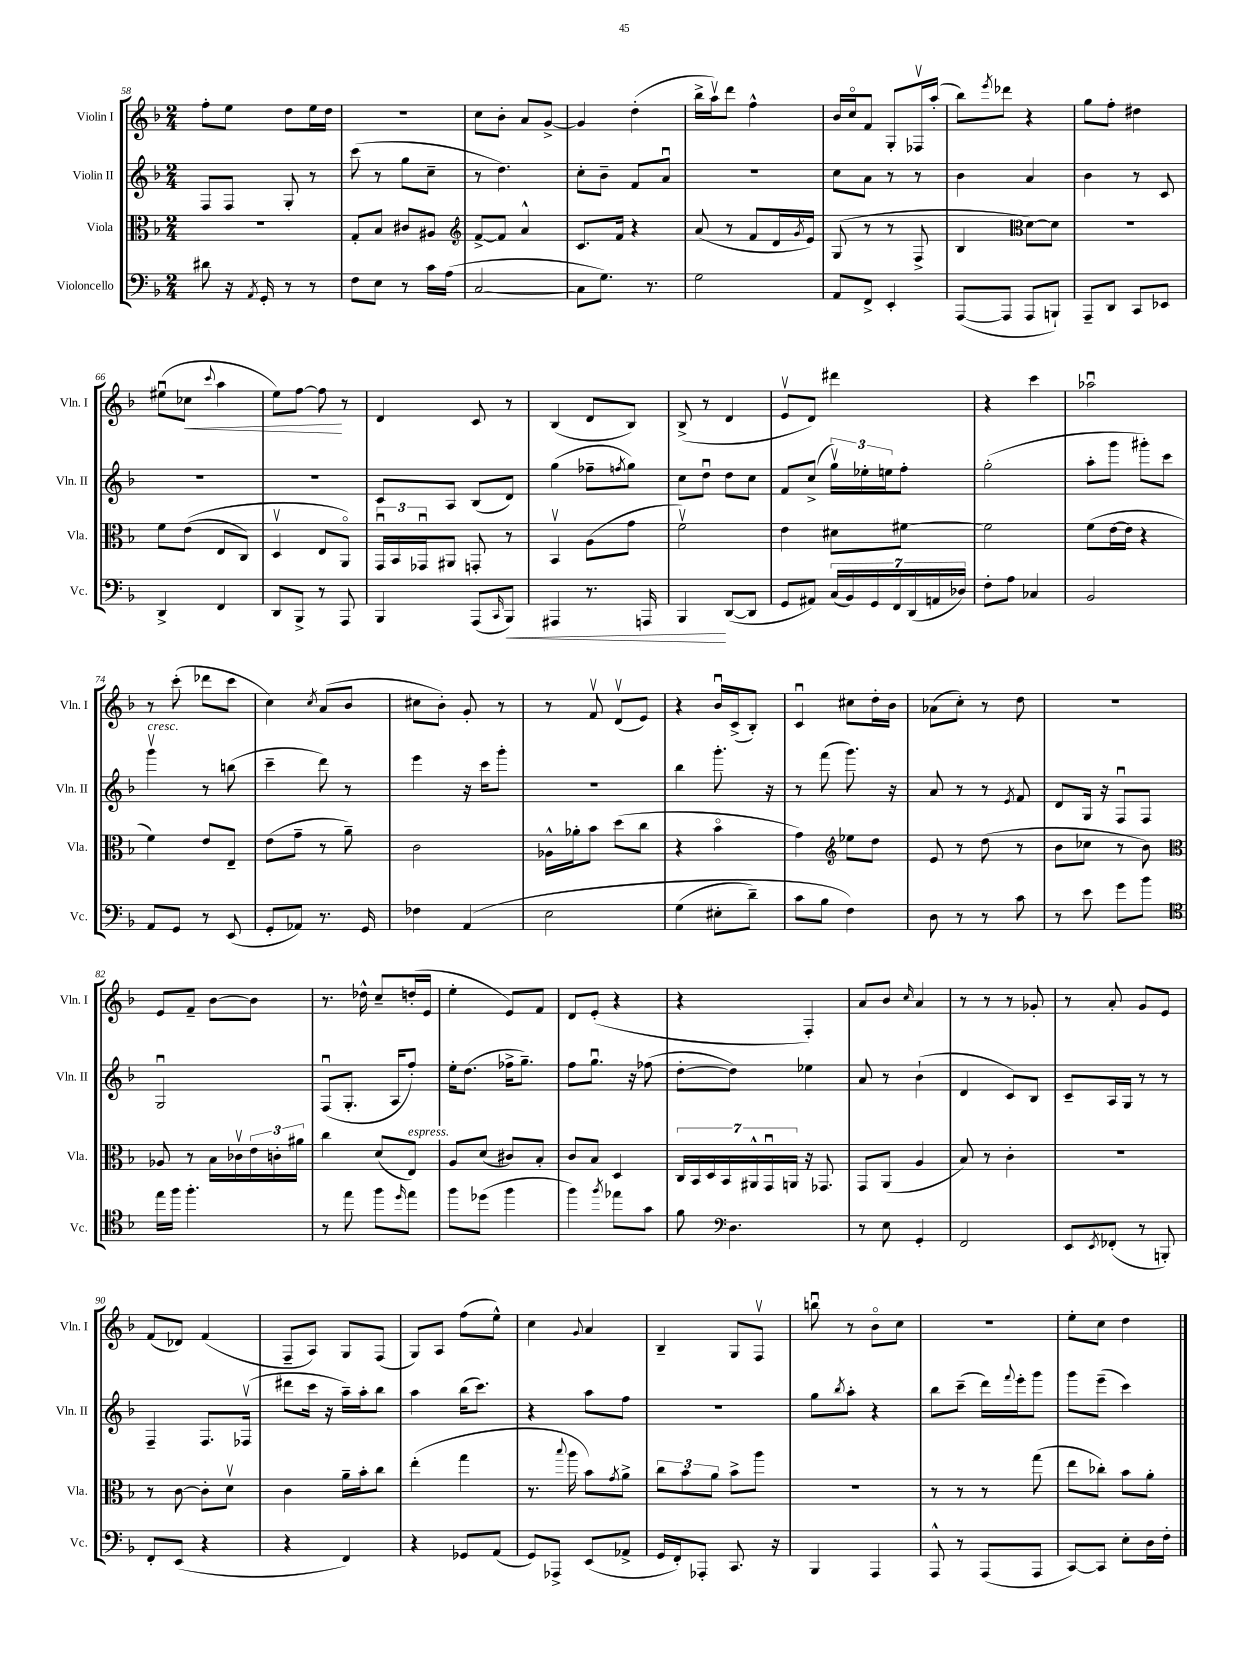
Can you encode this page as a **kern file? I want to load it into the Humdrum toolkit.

**kern	**dynam	**kern	**kern	**kern	**dynam
*part4	*part4	*part3	*part2	*part1	*part1
*staff4	*staff4	*staff3	*staff2	*staff1	*staff1
*I"Violoncello	*	*I"Viola	*I"Violin II	*I"Violin I	*
*I'Vc.	*	*I'Vla.	*I'Vln. II	*I'Vln. I	*
*clefF4	*	*clefC3	*clefG2	*clefG2	*
*k[b-]	*	*k[b-]	*k[b-]	*k[b-]	*
*M2/4	*	*M2/4	*M2/4	*M2/4	*
=58	=58	=58	=58	=58	=58
8d#X\	.	2r	8F/L	8ff'\L	.
16r	.	.	8F/J	8ee\J	.
8qAA/	.	.	.	.	.
16GG'/	.	.	.	.	.
8r	.	.	8G'/	8dd\L	.
8r	.	.	8r	16ee\L	.
.	.	.	.	16dd\JJ	.
=59	=59	=59	=59	=59	=59
8F\L	.	8G'/L	(8ccc\	2r	.
8E\J	.	8B-/J	8r	.	.
8r	.	8c#X/L	8gg\L	.	.
16c\LL	.	8A#X/J	8cc~\J	.	.
(16A\JJ	.	.	.	.	.
=60	=60	=60	=60	=60	=60
*	*	*clefG2	*	*	*
[2C/	.	[8f^/L	8r	8cc\L	.
.	.	8f/J]	4.dd\)	8b-'\J	.
.	.	4a^^/	.	8a/L	.
.	.	.	.	[8g^/J	.
=61	=61	=61	=61	=61	=61
8C\L]	.	8.c/L	8cc'\L	4g/]	.
8.G\J)	.	.	8b-~\J	.	.
.	.	16f/Jk	.	.	.
.	.	4r	8f/L	(4dd'\	.
8.r	.	.	.	.	.
.	.	.	8au/J	.	.
=62	=62	=62	=62	=62	=62
2G\	.	(8a/	2r	16bb-^\LL	.
.	.	.	.	16aav\J)	.
.	.	8r	.	8ddd\J	.
.	.	8f/L	.	4ff^^\	.
.	.	16d/L	.	.	.
.	.	8qg/	.	.	.
.	.	16e/JJ)	.	.	.
=63	=63	=63	=63	=63	=63
8AA/L	.	(8G/	8cc\L	16b-/LL	.
.	.	.	.	16cc/J	.
8FF^/J	.	8r	8a\J	8f/J	.
4EE'/	.	8r	8r	8G'/L	.
.	.	8F^/	8r	16F-Xv/L	.
.	.	.	.	(16aa'/JJ	.
=64	=64	=64	=64	=64	=64
([8AAA/L	.	4B-/	4b-\	8bb-\L)	.
.	.	.	.	8qeee/	.
8AAA/J]	.	.	.	8ddd-X\J	.
*	*	*clefC3	*	*	*
8AAA/L	.	[8d\L)	4a/	4r	.
8BBBn`/J)	.	8d\J]	.	.	.
=65	=65	=65	=65	=65	=65
8AAA~/L	.	2r	4b-\	8gg\L	.
8DD/J	.	.	.	8ff'\J	.
8CC/L	.	.	8r	4dd#X\	.
8EE-X/J	.	.	8c/	.	.
!!LO:LB:g=z
=66	=66	=66	=66	=66	=66
4DD^/	.	8f\L	2r	(8ee#Xu\L	.
!	!	!	!	!	!LO:HP:b
.	.	((8e\J	.	8cc-X\J	<
.	.	.	.	8qqccc/	.
4FF/	.	8E/L	.	4aa\	.
.	.	8C/J)	.	.	.
=67	=67	=67	=67	=67	=67
8DD/L	.	4Dv/	2r	8ee\L)	.
8BBB-^/J	.	.	.	[8ff\J	.
8r	.	8E/L	.	8ff\]	.
8AAA/	.	8AA/J)	.	8r	[
=68	=68	=68	=68	=68	=68
4BBB-/	.	24GGu/LL	8c/L	4d/	.
.	.	24BB-/	.	.	.
.	.	24GG-Xu/J	.	.	.
.	.	8AA#X/J	8A/J	.	.
(8AAA/L	.	8GGn'/	(8B-/L	8c/	.
16qqCC/	.	.	.	.	.
!	!LO:HP:b	!	!	!	!
8BBB-/J)	<	8r	8d/J)	8r	.
=69	=69	=69	=69	=69	=69
4AAA#X/	.	4BB-v/	(4gg\	(4B-/	.
8.r	.	(8A\L	8ff-X~\L	8d/L	.
.	.	.	8qffn/	.	.
.	.	8g\J	8gg\J)	8B-/J)	.
16AAAn/	.	.	.	.	.
=70	=70	=70	=70	=70	=70
4BBB-/	.	2fv\)	8cc\L	(8B-^/	.
.	.	.	8ddu\J	8r	.
([8DD/L	[	.	8dd\L	4d/	.
8DD/J]	.	.	8cc\J	.	.
=71	=71	=71	=71	=71	=71
8GG/L	.	4e\	8f/L	8ev/L	.
8AA#X/J)	.	.	(8cc^/J	8d/J)	.
(28C/LL	.	8d#X\L	24ggv\LL)	4ddd#X\	.
28BB-/)	.	.	.	.	.
.	.	.	24ee-X'\	.	.
28GG/	.	.	.	.	.
.	.	.	24een\J	.	.
28FF/	.	.	.	.	.
.	.	[8f#X\J	8ff'\J	.	.
(28DD/	.	.	.	.	.
28AAn/	.	.	.	.	.
28D-X/JJ)	.	.	.	.	.
=72	=72	=72	=72	=72	=72
8F'\L	.	2f#\]	(2gg'\	4r	.
8A\J	.	.	.	.	.
4C-X/	.	.	.	4ccc\	.
=73	=73	=73	=73	=73	=73
2BB-/	.	(8f\L	8aa'\L	2aa-Xu\	.
.	.	[16e\L	8ggg\J	.	.
.	.	16e\JJ]	.	.	.
.	.	4r	8ggg#X'\L)	.	.
.	.	.	8ccc\J	.	.
!!LO:LB:g=z
=74	=74	=74	=74	=74	=74
!	!	!	!LO:TX:a:i:t=cresc.	!	!
8AA/L	.	4f\)	4gggv\	8r	.
8GG/J	.	.	.	(8ccc'\	.
8r	.	8e/L	8r	8ddd-X\L	.
(8EE/	.	8E~/J	(8bbn\	8ccc\J	.
=75	=75	=75	=75	=75	=75
8GG'/L	.	(8e\L	4ccc~\	4cc\)	.
8AA-X/J)	.	8g~\J	.	.	.
.	.	.	.	8qcc/	.
8.r	.	8r	8ddd\)	(8a/L	.
.	.	8a~\)	8r	8b-/J	.
16GG/	.	.	.	.	.
=76	=76	=76	=76	=76	=76
4F-X\	.	2c\	4eee\	8cc#X\L	.
.	.	.	.	8b-'\J)	.
(4AA/	.	.	16r	8g'/	.
.	.	.	16ccc\KL	.	.
.	.	.	8ggg'\J	8r	.
=77	=77	=77	=77	=77	=77
2E\	.	16A-X^^\LL	2r	8r	.
.	.	16a-X'\J	.	.	.
.	.	8b-\J	.	8fv/	.
.	.	(8dd\L	.	(8dv/L	.
.	.	8cc\J	.	8e/J)	.
=78	=78	=78	=78	=78	=78
(4G\	.	4r	4bb-\	4r	.
8E#X'\L	.	4b-\	8.ggg'\	16b-u/LL	.
.	.	.	.	(16c^/J	.
8d~\J)	.	.	.	8B-'/J)	.
.	.	.	16r	.	.
=79	=79	=79	=79	=79	=79
8c\L	.	4g\)	8r	4cu/	.
8B-\J	.	.	(8fff\	.	.
*	*	*clefG2	*	*	*
4F\)	.	8ee-X\L	8.ggg\)	8cc#X\L	.
.	.	8dd\J	.	16dd'\L	.
.	.	.	16r	16b-\JJ	.
=80	=80	=80	=80	=80	=80
8D\	.	8e/	8a/	(8a-X\L	.
8r	.	8r	8r	8cc'\J)	.
8r	.	(8dd\	8r	8r	.
.	.	.	8qe/	.	.
8c\	.	8r	8f/	8dd\	.
=81	=81	=81	=81	=81	=81
8r	.	8b-\L	8d/L	2r	.
8e\	.	8cc-X\J	16G/Jk	.	.
.	.	.	16r	.	.
8g\L	.	8r	8Fu/L	.	.
8b-\J	.	8b-\)	8F/J	.	.
!!LO:LB:g=z
=82	=82	=82	=82	=82	=82
*clefC4	*	*clefC3	*	*	*
16ee\LL	.	8A-X/	2Gu/	8e/L	.
16ff\JJ	.	.	.	.	.
4.ff'\	.	8r	.	8f~/J	.
.	.	16B-\LL	.	[8b-\L	.
.	.	16c-Xv\	.	.	.
.	.	24e\	.	8b-\J]	.
.	.	24cn'\	.	.	.
.	.	24a#X\JJ	.	.	.
=83	=83	=83	=83	=83	=83
8r	.	4cc\	(8Fu/L	8.r	.
8ee\	.	.	8.G'/J	.	.
.	.	.	.	16dd-X^^\	.
8ff\L	.	(8d/L	.	8cc~/L	.
.	.	.	16A/KL	.	.
16qqdd/	.	.	.	.	.
!	!	!LO:TX:a:i:t=espress.	!	!	!
8ee\J	.	8E/J)	8ff'/J)	(16ddn'/L	.
.	.	.	.	16e/JJ	.
=84	=84	=84	=84	=84	=84
8ff\L	.	8A/L	16ee'\KL	4ee'\	.
.	.	.	(8.dd\J	.	.
(8dd-X\J	.	(8d/J	.	.	.
4ff\	.	8c#X/L)	16ff-X^\KL	8e/L)	.
.	.	.	8.gg~\J)	.	.
.	.	8B-'/J	.	8f/J	.
=85	=85	=85	=85	=85	=85
4ff\)	.	8c/L	8ff\L	8d/L	.
.	.	8B-/J	8.ggu\J	(8e'/J	.
8qff/	.	.	.	.	.
8ee-X\L	.	4D/	.	4r	.
.	.	.	16r	.	.
8g\J	.	.	(8ff-X\	.	.
=86	=86	=86	=86	=86	=86
8f\	.	28C/LL	[8dd'\L	4r	.
.	.	28BB-/	.	.	.
.	.	28D/	.	.	.
.	.	28BB-/	.	.	.
*clefF4	*	*	*	*	*
4.D\	.	.	8dd\J])	.	.
.	.	28AA#X^^/	.	.	.
.	.	28GGu/	.	.	.
.	.	28AAn/JJ	.	.	.
.	.	16r	4ee-X\	4F'/)	.
.	.	8.GG-X/	.	.	.
=87	=87	=87	=87	=87	=87
8r	.	8GG/L	8a/	8a/L	.
8E\	.	(8AA/J	8r	8b-/J	.
.	.	.	.	16qqcc/	.
4GG'/	.	4A/	(4b-`\	4a/	.
=88	=88	=88	=88	=88	=88
2FF/	.	8B-/)	4d/	8r	.
.	.	8r	.	8r	.
.	.	4c'\	8c/L)	8r	.
.	.	.	8B-/J	8g-X'/	.
=89	=89	=89	=89	=89	=89
8EE/L	.	2r	8c~/L	8r	.
8qEE/	.	.	.	.	.
(8FF-X'/J	.	.	16A/L	8a'/	.
.	.	.	16G/JJ	.	.
8r	.	.	8r	8g/L	.
8BBBn'/)	.	.	8r	8e/J	.
!!LO:LB:g=z
=90	=90	=90	=90	=90	=90
8FF'/L	.	8r	4F~/	(8f/L	.
(8EE/J	.	[8c\	.	8d-X/J)	.
4r	.	8c'\L]	8.F/L	(4f/	.
.	.	8dv\J	.	.	.
.	.	.	(16F-Xv/Jk	.	.
=91	=91	=91	=91	=91	=91
4r	.	4c\	8ddd#X\L	8F~/L	.
.	.	.	16ccc\Jk	8A/J)	.
.	.	.	16r	.	.
4FF/)	.	16a~\LL	16aa~\LL)	8G/L	.
.	.	16b-'\J	16aa'\J	.	.
.	.	8cc\J	8bb-\J	(8F/J	.
=92	=92	=92	=92	=92	=92
4r	.	(4ee'\	4aa\	8G/L)	.
.	.	.	.	8A/J	.
8GG-X/L	.	4gg\	(16bb-\KL	(8ff\L	.
.	.	.	8.ccc\J)	.	.
(8AA/J	.	.	.	8ee^^\J)	.
=93	=93	=93	=93	=93	=93
8GG/L)	.	8.r	4r	4cc\	.
8AAA-X^/J	.	.	.	.	.
.	.	8qqbb-/	.	.	.
.	.	16aa\	.	.	.
.	.	.	.	8qqg/	.
(8EE/L	.	8b-\L)	8aa\L	4a/	.
.	.	8qg/	.	.	.
8AA-X^/J	.	8a^\J	8ff\J	.	.
=94	=94	=94	=94	=94	=94
16GG/LL	.	12cc\L	2r	4B-~/	.
16FF'/J)	.	.	.	.	.
.	.	12b-\	.	.	.
8AAA-X'/J	.	.	.	.	.
.	.	12a\J	.	.	.
8.CC/	.	8b-^\L	.	8G/L	.
.	.	8aa\J	.	8Fv/J	.
16r	.	.	.	.	.
=95	=95	=95	=95	=95	=95
4BBB-/	.	2r	8gg\L	8bbnu\	.
.	.	.	8qbb-/	.	.
.	.	.	8aa'\J	8r	.
4AAA/	.	.	4r	8b-\L	.
.	.	.	.	8cc\J	.
=96	=96	=96	=96	=96	=96
8AAA^^/	.	8r	8bb-\L	2r	.
8r	.	8r	(8ccc~\J	.	.
(8AAA/L	.	8r	16ddd\LL)	.	.
.	.	.	8qqfff/	.	.
.	.	.	16eee'\J	.	.
8AAA/J	.	(8gg\	8ggg\J	.	.
=97	=97	=97	=97	=97	=97
[8CC/L)	.	8ee\L	8ggg\L	8ee'\L	.
8CC/J]	.	8cc-X'\J)	(8eee~\J	8cc\J	.
8E'\L	.	8b-\L	4ccc\)	4dd\	.
16D\L	.	8a'\J	.	.	.
16F'\JJ	.	.	.	.	.
==	==	==	==	==	==
*-	*-	*-	*-	*-	*-
